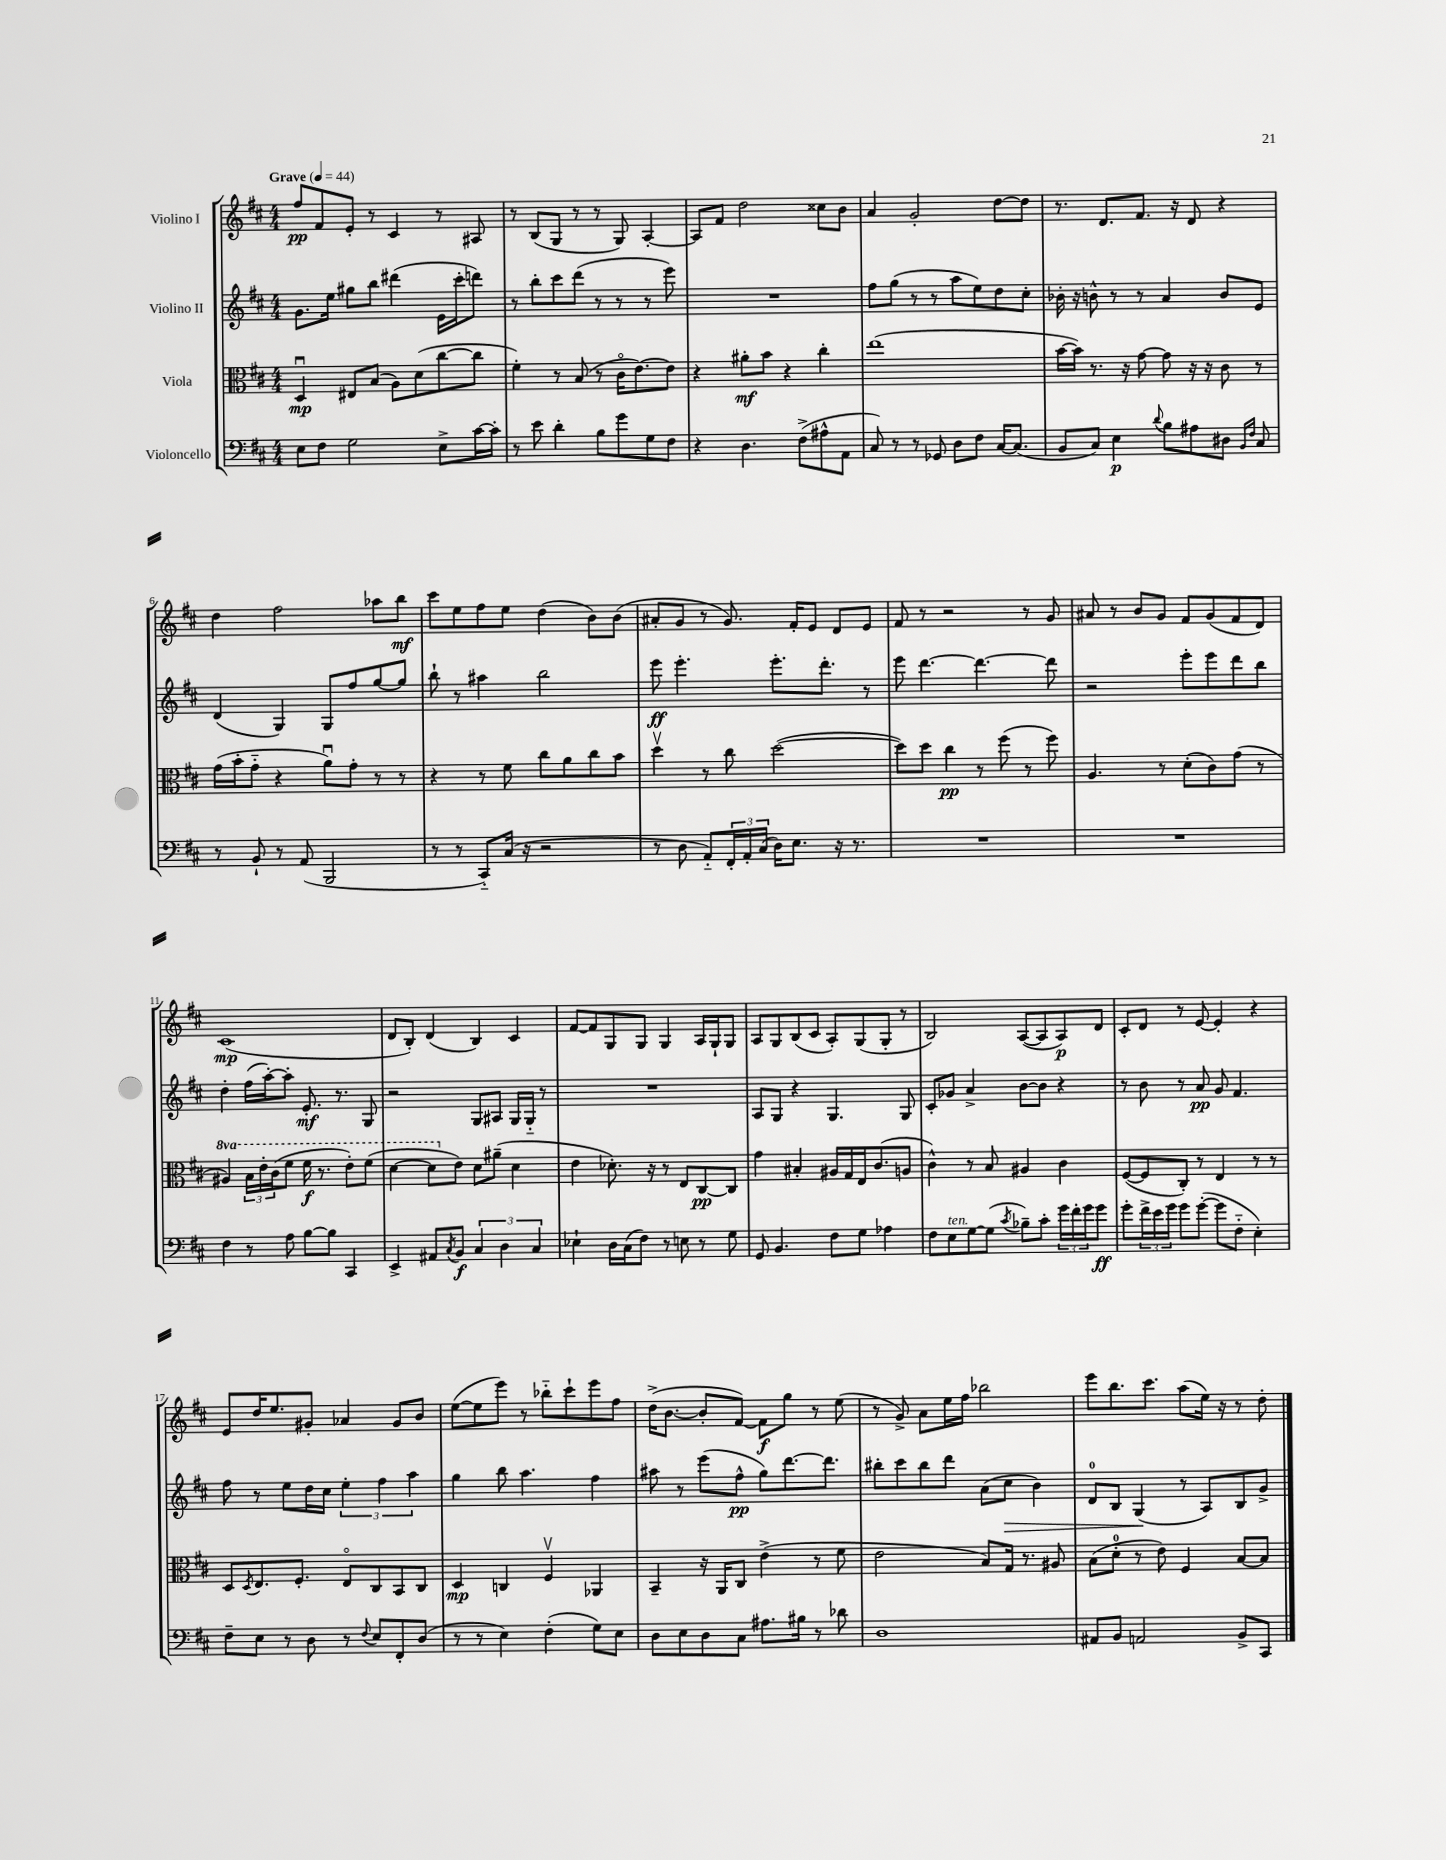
<<
\new StaffGroup <<
\new Staff = "s0" \with { instrumentName = "Violino I" } {
    \clef treble \key d \major \numericTimeSignature \time 4/4 \tempo "Grave" 4 = 44
    fis''8\pp fis'8 e'8-. r8 cis'4 r8 ais8 |
    r8 b8( g8 r8 r8 g8) a4~-. |
    a8 fis'8 d''2 cisis''8 b'8 |
    a'4 g'2-. d''8~ d''8 |
    r8. d'8. fis'8. r16 d'8 r4 |
    d''4 fis''2 aes''8 b''8\mf |
    cis'''8 e''8 fis''8 e''8 d''4( b'8) b'8( |
    ais'8-. g'8 r8 g'8.) fis'16-. e'8 d'8 e'8 |
    fis'8 r8 r2 r8 g'8 |
    ais'8 r8 b'8 g'8 fis'8 g'8( fis'8 d'8) |
    cis'1\mp( |
    d'8 b8-.) d'4( b4) cis'4 |
    fis'8~ fis'8 g8 g8 g4 a16 g16-! g8 |
    a8 g8 b8( cis'8 a8-.) g8( g8-. r8 |
    b2) a8~( a8 a8\p) d'8 |
    cis'8-. d'8 r8 e'8~ e'4-. r4 |
    e'8 d''16 e''8. gis'8-. aes'4 gis'8 b'8 |
    e''8~( e''8 e'''8) r8 bes''8-_ cis'''8-! e'''8 fis''8 |
    d''16->( b'8.~ b'8-. fis'8~) fis'8\f g''8 r8 e''8( |
    r8 g'8->) a'8 e''16 fis''16 bes''2 |
    e'''8 b''8. cis'''8. a''8( e''16) r16 r8 d''8-. \bar "|." |
}
\new Staff = "s1" \with { instrumentName = "Violino II" } {
    \clef treble \key d \major \numericTimeSignature \time 4/4
    g'8. e''16 gis''8 b''8 dis'''4( e'16 cis'''16-. d'''8) |
    r8 b''8-. cis'''8 d'''8( r8 r8 r8 e'''8) |
    R1 |
    fis''8 g''8( r8 r8 a''8 e''8) d''8 cis''8-. |
    bes'16-. r16 b'8-^ r8 r8 a'4 b'8 e'8 |
    d'4( g4) g8 fis''8 g''8~ g''8 |
    b''8-! r8 ais''4 b''2 |
    e'''8\ff e'''4.-. e'''8.-. d'''8.-. r8 |
    e'''8 d'''4.~ d'''4.~ d'''8 |
    r2 e'''8-. e'''8 d'''8 b''8 |
    d''4-. fis''16( a''16~-.) a''8-. e'8.-.\mf r8. g8 |
    r2 g8 ais8 g16 g16-_ r8 |
    R1 |
    a8 g8 r4 g4. g8 |
    cis'8-. ges'8 a'4-> b'8~ b'8 r4 |
    r8 b'8 r8 a'8\pp g'8 fis'4. |
    fis''8 r8 e''8 d''16 cis''16 \tuplet 3/2 { e''4-. fis''4 a''4 } |
    g''4 b''8 a''4. fis''4 |
    ais''8 r8 e'''8( fis''8-^\pp g''8) d'''8.~ d'''8. |
    bis''8-. cis'''8 bis''8 d'''8 a'8( cis''8\> b'4) |
    d'8-0 b8 g4\!( r8 a8) b8 g'8-> \bar "|." |
}
\new Staff = "s2" \with { instrumentName = "Viola" } {
    \clef alto \key d \major \numericTimeSignature \time 4/4 \set Staff.ottavationMarkups = #ottavation-simple-ordinals
    d4\downbow\mp eis8 b8( a8) d'8( cis''8~ cis''8 |
    fis'4-.) r8 b8( r8 cis'16\flageolet e'8.~) e'8 |
    r4 ais'8-.\mf b'8 r4 cis''4-. |
    e''1( |
    b'16~ b'16) r8. r16 g'8~ g'8 r16 r16 cis'8 r8 |
    g'16( b'16-. g'8-_ r4 a'8\downbow) g'8-. r8 r8 |
    r4 r8 fis'8 cis''8 a'8 cis''8 b'8 |
    d''4\upbow r8 cis''8 d''2~( |
    d''8) d''8 cis''4\pp r8 fis''8( r8 fis''8) |
    a4. r8 d'8-.( cis'8) g'8( r8 |
    \ottava #1 ais'4) \tuplet 3/2 { b'16 e''16-. cis''16( } fis''8 fis''16\f r8. e''8-.) fis''8( |
    d''4~ d''8 \ottava #0 e'8) d'8 ais'8--( d'4 |
    e'4 des'8.-.) r16 r8 e8 cis8~\pp cis8 |
    g'4 bis4-. ais16 g16 e16 cis'8.( a8 |
    cis'4-^) r8 b8 ais4 cis'4 |
    fis8~( fis8 cis8-.) r8 e4 r8 r8 |
    d8 \acciaccatura { d8 } e8. fis8.-. e8\flageolet cis8 b,8 cis8 |
    d4\mp c4 fis4\upbow aes,4 |
    b,4-- r16 a,16 cis8 e'4->( r8 fis'8 |
    e'2 b8) g16 r8. ais8 |
    b8( d'8-0-. r8 e'8) fis4 b8~ b8 \bar "|." |
}
\new Staff = "s3" \with { instrumentName = "Violoncello" } {
    \clef bass \key d \major \numericTimeSignature \time 4/4
    e8 fis8 g2 e8-> cis'16~ cis'16-. |
    r8 e'8 d'4-. b8 g'8 g8 fis8 |
    r4 d4. fis8->( ais8-^ a,8 |
    cis8) r8 r8 ges,8 d8 fis8 cis16~ cis8.( |
    b,8 cis8) e4\p \appoggiatura { d'8 } b8 ais8 dis8 \grace { b,16 fis16 } cis8 |
    r8 b,8-! r8 a,8( b,,2 |
    r8 r8 cis,8-_) cis16( r16 r2 |
    r8 d8 a,8-_) \tuplet 3/2 { fis,16-. a,16-. cis16( } d16) e8. r16 r8. |
    R1 |
    R1 |
    fis4 r8 a8 b8~ b8 cis,4 |
    e,4-> ais,8 \acciaccatura { cis8 } b,8\f \tuplet 3/2 { cis4 d4 cis4 } |
    ees4-! d16 cis16( fis8) r8 e8 r8 g8 |
    g,8 b,4. fis8 g8 aes4 |
    fis8 e8^\markup { \italic "ten." } g8~ g8( \acciaccatura { cis'8 } bes8--) cis'8-. \tuplet 3/2 { g'16 fis'16-. g'16 } g'8\ff |
    g'8-. \tuplet 3/2 { fis'16-> e'16 g'16 } g'8 g'8~-.( g'8 fis8-_ e4-.) |
    fis8-- e8 r8 d8 r8 \appoggiatura { fis8 } e8 fis,8-. d8( |
    r8 r8 e4) fis4-.( g8) e8 |
    d8 e8 d8 cis8 ais8. bis16 r8 des'8 |
    d1 |
    ais,8 b,8 a,2 b,8-> cis,8 \bar "|." |
}
>>
>>
